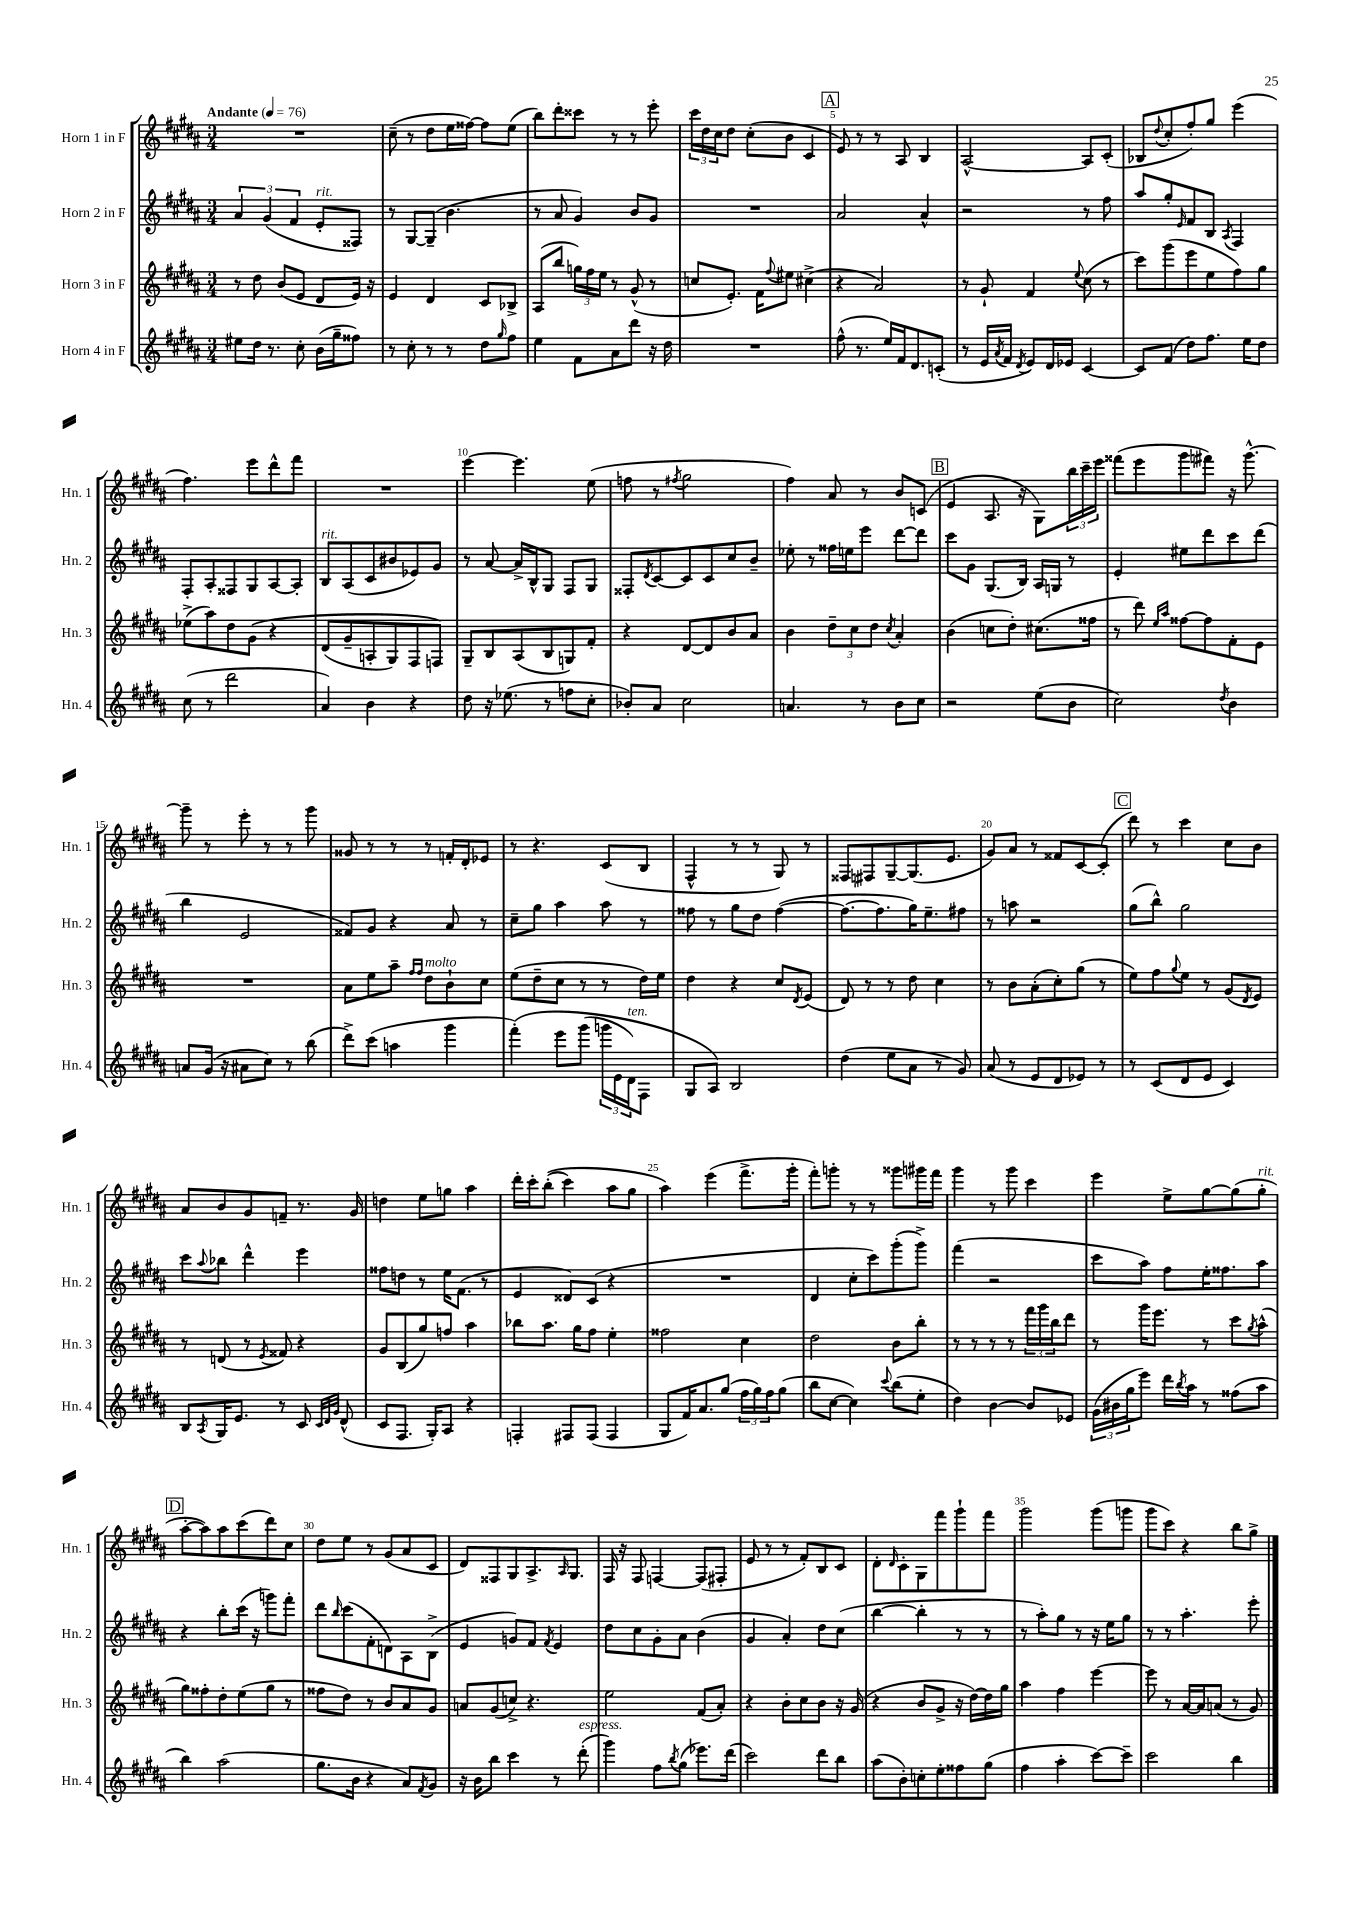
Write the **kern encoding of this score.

**kern	**kern	**kern	**kern
*staff4	*staff3	*staff2	*staff1
*clefG2	*clefG2	*clefG2	*clefG2
*k[f#c#g#d#a#]	*k[f#c#g#d#a#]	*k[f#c#g#d#a#]	*k[f#c#g#d#a#]
*M3/4	*M3/4	*M3/4	*M3/4
*MM76	*MM76	*MM76	*MM76
8ee#	8r	6a#	2.r
16dd#	8dd#	.	.
.	.	(6g#	.
8.r	.	.	.
.	(8b	.	.
.	.	6f#	.
8cc#'	8e	.	.
(16b	8d#	8e'	.
16gg#~	.	.	.
8ff##)	16e)	8F##)	.
.	16r	.	.
=	=	=	=
8r	4e	8r	(8cc#~
8cc#'	.	[8G#	8r
8r	4d#	(8G#~]	8dd#
8r	.	4.b	16ee
.	.	.	[16ff##)
8dd#	8c#	.	8ff##]
16qqgg#	.	.	.
8ff#	8B-^	.	(8ee
=	=	=	=
4ee	(8A#	8r	8bb)
.	8bb	8a#	8ddd#'
8f#	24gg)	4g#)	8ccc##
.	24ff#	.	.
.	24ee	.	.
8a#	8r	.	8r
8ddd#	(8g#^^	8b	8r
16r	8r	8g#	8eee'
16dd#	.	.	.
=	=	=	=
2.r	8cc	2.r	24ccc#
.	.	.	24dd#
.	.	.	24cc#
.	8.e')	.	8dd#
.	.	.	(8cc#'
.	16f#	.	.
.	8qqff#	.	.
.	8ee#	.	8b
.	(4cc#^	.	4c#
=	=	=	=
(8ff#^^	4r	2a#	8e)
8.r	.	.	8r
.	2a#)	.	8r
16ee)	.	.	.
16f#	.	.	8A#
8.d#	.	.	.
.	.	4a#^^	4B
(8c'	.	.	.
=	=	=	=
8r	8r	2r	[2A#^^
16e	8g#`	.	.
8qa#	.	.	.
16f#	.	.	.
8qd#	.	.	.
8e)	4f#	.	.
16d#	.	.	.
16e-	.	.	.
.	8qqee	.	.
[4c#	(8cc#	8r	8A#]
.	8r	8ff#	(8c#'
=	=	=	=
8c#]	8ccc#)	8aa#	8B-
.	.	.	8qqdd#
(8f#	(8ggg#	8gg#'	8cc#'
.	.	16qqe	.
8dd#)	8eee	8f#	8ff#')
8.ff#	8ee	8B	8gg#
.	.	8qA#	.
.	8ff#)	4F#	(4eee
16ee	.	.	.
8dd#	8gg#	.	.
=	=	=	=
(8cc#	(8ee-^	8F#'	4.ff#)
8r	8aa#)	8A#'	.
2ddd#	8dd#	8F##	.
.	&(8g#	8G#	8eee
.	4r	[8A#	8ddd#^^
.	.	8A#']	8fff#
=	=	=	=
4a#)	(8d#	8B	2.r
.	8g#~	(8A#	.
4b	8A'	8c#	.
.	8G#)	8b#	.
4r	8F#	8e-)	.
.	8F&)	8g#	.
=	=	=	=
8dd#	8G#~	8r	[4eee
16r	8B	[8a#	.
(8.ee-	.	.	.
.	(8A#	16a#^]	4.eee]
.	.	16B^^	.
8r	8B	8G#	.
8ff	8G)	8F#	.
8cc#'	8f#'	8G#	(8ee
=	=	=	=
8b-')	4r	8F##'	8ff
.	.	8qd#	.
8a#	.	[8c#	8r
.	.	.	8qff#
2cc#	[8d#	8c#]	2gg#
.	8d#]	8c#	.
.	8b	8cc#	.
.	8a#	8b~	.
=	=	=	=
4.a	4b	8ee-'	4ff#)
.	.	8r	.
.	12dd#~	16ff##	8a#
.	.	16ee	.
.	12cc#	.	.
8r	.	8eee	8r
.	12dd#	.	.
.	8qcc#	.	.
8b	4a#'	[8ddd#	8b
8cc#	.	8ddd#]	(8c
=	=	=	=
2r	(4b	8ccc#	4e
.	.	8g#	.
.	8cc	(8.G#	8.A#
.	8dd#')	.	.
.	.	16B)	16r
(8ee	(8.cc#	16A#	8G#)
.	.	16G	.
8b	.	8r	24bb
.	.	.	24ccc#~
.	16ff##	.	.
.	.	.	24eee
=	=	=	=
2cc#)	8r	4e'	(8fff##
.	8ddd#)	.	8eee
.	16qqee	.	.
.	16qqaa#	.	.
.	[8ff##	8ee#	8ggg#
.	8ff##]	8ddd#	8fff#)
8qdd#	.	.	.
4b	8f#'	8ccc#	16r
.	.	.	[8.ggg#^^
.	8e	(8ddd#	.
=	=	=	=
8a	2.r	4bb	8ggg#~]
(16g#	.	.	8r
16r	.	.	.
8a#	.	2e	8eee'
8cc#)	.	.	8r
8r	.	.	8r
(8bb	.	.	8ggg#
=	=	=	=
8ddd#^)	8a#	8f##)	8g##
(8ccc#	8ee	8g#	8r
4aa	8aa#~	4r	8r
.	16qqff#	.	.
.	16qqff#	.	.
.	8dd#	.	8r
4ggg#	8b`	8a#	16f'
.	.	.	16d#'
.	8cc#	8r	8e-
=	=	=	=
&(4fff#')	(8ee	8cc#~	8r
.	8dd#~	8gg#	4.r
8eee	8cc#	4aa#	.
(8ggg#	8r	.	.
24ggg	8r	8aa#	(8c#
24e	.	.	.
24d#)	.	.	.
8F#	16dd#)	8r	8B
.	16ee	.	.
=	=	=	=
8G#	4dd#	8ff##	4F#^^
8A#&)	.	8r	.
2B	4r	8gg#	8r
.	.	8dd#	8r
.	8cc#	([4ff##	8G#)
.	8qd#	.	.
.	(8e	.	8r
=	=	=	=
(4dd#	8d#)	8.ff##_	8F##
.	8r	.	8F#
.	.	8.ff##]	.
8ee	8r	.	[8G#~
8a#	8dd#	16gg#)	(8.G#]
.	.	8.ee~	.
8r	4cc#	.	.
.	.	.	8.e
8g#)	.	8ff#	.
=	=	=	=
(8a#	8r	8r	8g#)
8r	8b	8aa	8a#
8e	(8a#'	2r	8r
8d#	8cc#')	.	8f##
8e-)	(8gg#	.	[8c#
8r	8r	.	(8c#']
=	=	=	=
8r	8ee)	(8gg#	8ddd#)
(8c#	8ff#	8bb^^)	8r
.	8qqgg#	.	.
8d#	8ee	2gg#	4ccc#
8e	8r	.	.
4c#)	(8g#	.	8cc#
.	8qd#	.	.
.	8e)	.	8b
=	=	=	=
8B	8r	8ccc#	8a#
8qA#	.	8qqaa#	.
16G#	(8d	8bb-	8b
8.e	.	.	.
.	8r	4ddd#^^	8g#
.	8qe	.	.
8r	8f##)	.	8f~
8c#	4r	4eee	8.r
32qqc#	.	.	.
32qqd#	.	.	.
32qqg#	.	.	.
(8d#^^	.	.	.
.	.	.	16g#
=	=	=	=
8c#	8g#	8ff##	4dd
8.F#	(8B	8dd	.
.	8gg#)	8r	8ee
16G#')	.	.	.
8A#	8ff	16ee	8gg
.	.	(8.f#	.
4r	4aa#	.	4aa#
.	.	8r	.
=	=	=	=
4F'	8bb-	4e	16ddd#'
.	.	.	16ccc#'
.	8.aa#	.	&((8bb'
8F#	.	8d##)	4ccc#)
.	16gg#	.	.
(8F#	8ff#	(8c#	.
4F#	4ee'	4r	8aa#
.	.	.	8gg#
=	=	=	=
8G#	2ff##	2.r	4aa#&)
16f#)	.	.	.
8.a#	.	.	.
.	.	.	(4eee
(8gg#	.	.	.
24ff#	4cc#	.	8.fff#^
24gg#)	.	.	.
24ff#	.	.	.
(8gg#	.	.	.
.	.	.	16ggg#'
=	=	=	=
8bb	2dd#	4d#	8fff#')
[8cc#	.	.	8ggg'
4cc#])	.	8cc#'	8r
.	.	8ccc#)	8r
8qqccc#	.	.	.
(8bb	8b	(8ggg#'	8ggg##
8ee'	8bb'	8ggg#^)	16ggg#
.	.	.	16fff#
=	=	=	=
4dd#)	8r	(4fff#	4ggg#
.	8r	.	.
[4b	8r	2r	8r
.	8r	.	8ggg#
8b]	24fff#	.	4ccc#
.	24ggg#	.	.
.	24bb	.	.
8e-	8ddd#	.	.
=	=	=	=
(24g#	8r	8ccc#	4eee
24b#	.	.	.
24gg#	.	.	.
8eee)	16ggg#	8aa#)	.
.	8.eee	.	.
16ddd#	.	8ff#	8ee^
8qbb	.	.	.
16aa#	.	.	.
8r	8r	16ee'	[8gg#
.	.	8.ff##	.
(8ff##	8ccc#	.	(8gg#]
.	8qgg#	.	.
8aa#	(8aa#^^	8aa#	8gg#'
=	=	=	=
4bb)	8gg#)	4r	[8aa#'
.	8ff##'	.	8aa#])
(2aa#	8dd#'	8bb'	8aa#
.	(8ee	(16ccc#	(8ccc#
.	.	16r	.
.	8gg#	8ggg)	8ddd#)
.	8r	8fff#'	8cc#
=	=	=	=
8.gg#	8ff##	8ddd#	8dd#
.	.	16qqbb	.
.	8dd#)	(8ccc#	8ee
16b	.	.	.
4r	8r	8f#'	8r
.	8b	8d)	(8g#
8a#)	8a#	8A#	8a#
8qf#	.	.	.
8g#	8g#	(8B^	8c#
=	=	=	=
16r	8a	4e	8d#)
16b	.	.	.
8bb	(8g#	.	8F##
4ccc#	8cc^)	8g)	8G#
.	4.r	8f#	8.A#^
.	.	8qf#	.
8r	.	4e	.
.	.	.	16qqA#
.	.	.	8.G#
(8ddd#'	.	.	.
=	=	=	=
4ggg#)	2ee	8dd#	16F#
.	.	.	16r
.	.	8cc#	8F#
8ff#	.	8g#'	[4F
8qbb	.	.	.
(8gg#	.	8a#	.
8.eee-)	(8f#	(4b	(8F]
.	8a#')	.	8F#'
(16ddd#	.	.	.
=	=	=	=
2ccc#)	4r	4g#	8e
.	.	.	8r
.	8b'	4a#')	8r
.	8cc#	.	8f#')
8ddd#	8b	8dd#	8B
8bb	16r	(8cc#	8c#
.	(16g#	.	.
=	=	=	=
(8aa#	4r	[4bb	8d#'
.	.	.	16qqd#
8b')	.	.	8c#'
8cc'	8b	4bb']	8G#
8ee'	8g#^	.	8fff#
8ff##	16r	8r	8ggg#`
.	[16dd#)	.	.
(8gg#	16dd#]	8r	8fff#
.	16gg#	.	.
=	=	=	=
4ff#	4aa#	8r	2ggg#
.	.	8aa#')	.
4aa#'	4ff#	8gg#	.
.	.	8r	.
[8ccc#)	[4eee	16r	(8ggg#
.	.	16ee	.
8ccc#~]	.	8gg#	8ggg
=	=	=	=
2ccc#	8eee]	8r	8ggg#
.	8r	8r	8ccc#)
.	[16a#	4.aa#'	4r
.	16a#]	.	.
.	(8a	.	.
4bb	8r	.	8bb
.	8g#)	8eee'	8gg#^
==	==	==	==
*-	*-	*-	*-
